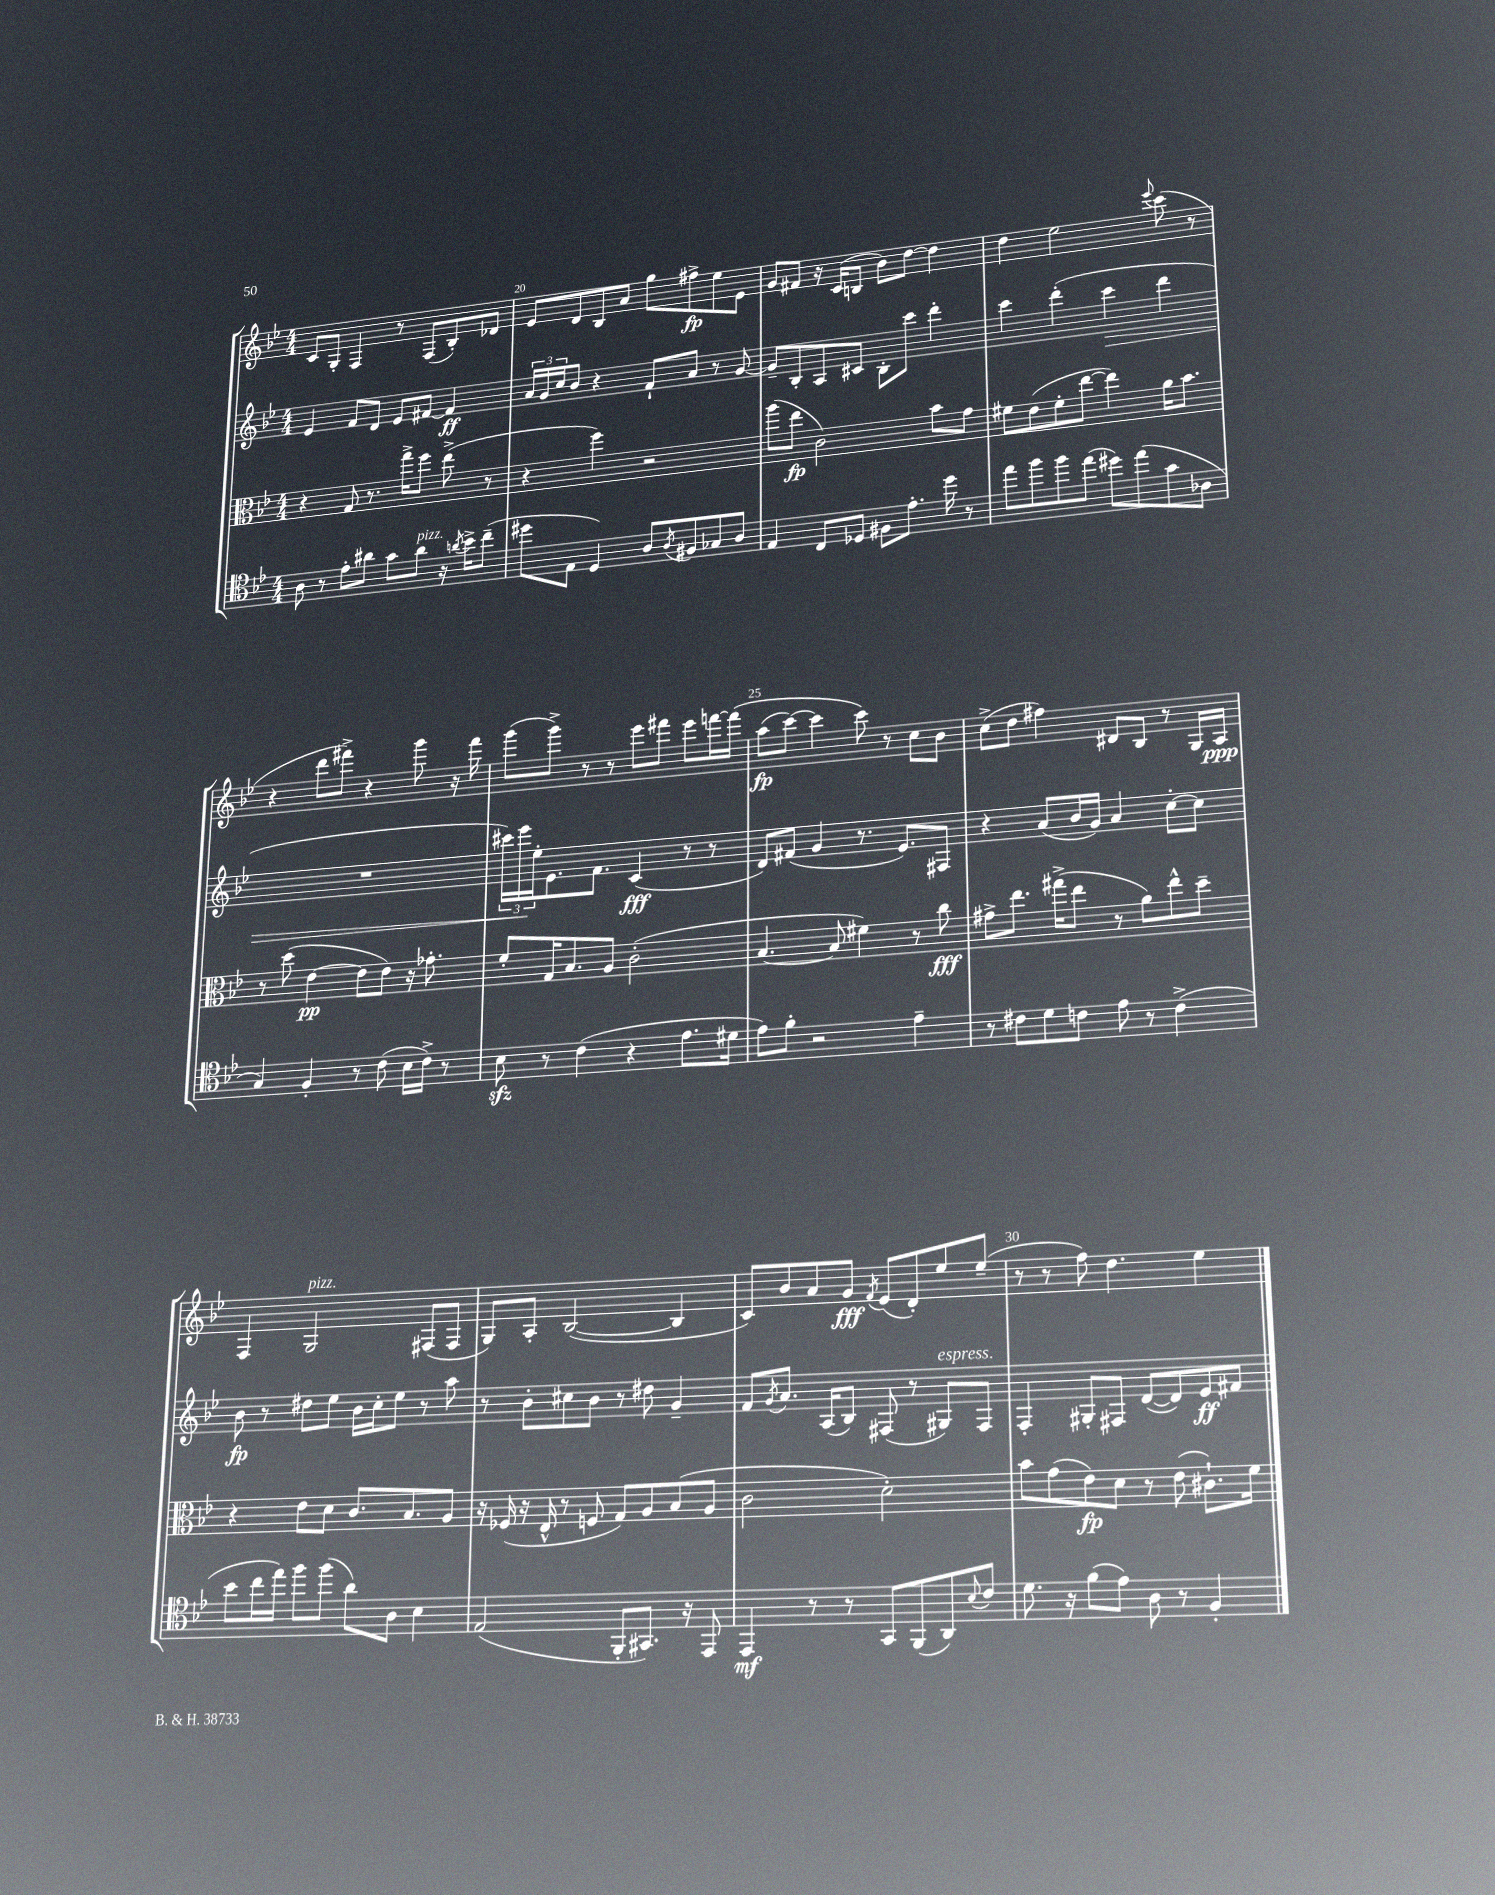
<<
\new StaffGroup <<
\new Staff = "s0" {
    \clef treble \key bes \major \numericTimeSignature \time 4/4
    c'8 g8-. f4 r8 f8( bes8-.) des'8 |
    ees'8 d'8 bes8 a'8 g''8 fis''8->\fp ees''8 ees'8 |
    g'8 fis'8 r16 c'16( b8 bes'8) d''8~ d''4 |
    d''4 ees''2 \appoggiatura { ees'''8 } c'''8( r8 |
    r4 d'''8 fis'''8->) r4 g'''8 r16 fis'''16 |
    g'''8( g'''8->) r8 r8 ees'''8 fis'''8 ees'''8 f'''16~ f'''16\( |
    a''8\fp( c'''8~) c'''4 c'''8\) r8 c''8 bes'8 |
    c''8->( d''8 fis''4) dis'8 bes8 r8 g16 a16\ppp |
    f4 g2^\markup { \italic "pizz." } fis8( fis8 |
    g8) a8-. bes2~( bes4 |
    c'8) bes'8 a'8 g'8\fff \acciaccatura { f'8 } ees'8( d'8-.) ees''8 ees''8--( |
    r8 r8 f''8) d''4. ees''4 \bar "|." |
}
\new Staff = "s1" {
    \clef treble \key bes \major \numericTimeSignature \time 4/4
    ees'4 f'8 d'8 ees'8 fis'8~ fis'4\ff |
    \tuplet 3/2 { a'16 g'16 c''16 } bes'8 r4 f'8-! a'8 r8 g'8~ |
    g'8-- bes8-. a8 cis'8 bes8-. c'''8 d'''4-. |
    c'''4 d'''4-.( c'''4\> d'''4 |
    R1 |
    \tuplet 3/2 { cis'''16) ees'''16\! ees''16-. } ees'8. f'8. c'4\fff( r8 r8 |
    d'8) fis'8( g'4 r8. ees'8.) fis8 |
    r4 a'8( bes'16 g'16) a'4 c''8~-. c''8 |
    bes'8\fp r8 dis''8 ees''8 bes'16 c''16-. ees''8 r8 a''8 |
    r8 bes'8-. cis''8 bes'8 r8 dis''8 g'4-- |
    f'8 \acciaccatura { g'8 } a'8. a16( bes8) fis8( r8 gis8^\markup { \italic "espress." }) fis8 |
    f4-. gis8-. fis8 d'8~( d'8) ees'8\ff fis'8 \bar "|." |
}
\new Staff = "s2" {
    \clef alto \key bes \major \numericTimeSignature \time 4/4
    r4 g8 r8. g''16-> f''8 ees''8->( r8 |
    r4 f''4) r2 |
    a''8( ees''8\fp c'2) bes'8 g'8 |
    fis'8 ees'8( fis'8-. ees''8~ ees''4) a'16 bes'8. |
    r8 d''8( ees'4~\pp ees'8 ees'8) r16 ges'8.-. |
    f'8-. g16 bes8. a8 c'2-.( |
    bes4.~ bes8 fis'4) r8 c''8\fff |
    gis'8-> ees''8. gis''16->( ees''8 r8 a'8) ees''8-^ d''8-- |
    r4 ees'8 d'8 c'8. bes8. a8 |
    r16 fes16( r16 ees16-^ r8 f8 g8) a8 bes8( a8 |
    c'2 d'2-.) |
    bes'8 g'8( ees'8\fp) d'8 r8 ees'8( cis'8.-!) f'16 \bar "|." |
}
\new Staff = "s3" {
    \clef tenor \key bes \major \numericTimeSignature \time 4/4
    a8 r8 ees'8-. ais'8 g'8 ais'8^\markup { \italic "pizz." } r16 \acciaccatura { a'8 } bes'16-> c''8--( |
    dis''8 ees8 d4) a8 \acciaccatura { a8 } fis8 ges8 a8 |
    ees4 c8 des8 fis8 ees'8.-. d''16 r8 |
    ees''8 f''8 f''8 ees''8( dis''8) ees''8( g'8 aes8 |
    g4) f4-. r8 c'8( bes16 c'16->) r8 |
    bes8\sfz r8 c'4( r4 ees'8. dis'16 |
    ees'8) f'8-. r2 ees'4-- |
    r8 cis'8 d'8 c'8 ees'8 r8 c'4->( |
    bes'8 c''16 ees''16) f''8 f''8( a'8) a8 bes4 |
    ees2( f,8-. gis,8.) r16 ees,8 |
    ees,4\mf r8 r8 g,8 f,8( a,8) \appoggiatura { bes8 } c'8 |
    d'8. r16 f'8( ees'8) a8 r8 f4-. \bar "|." |
}
>>
>>
\layout { \context { \Score currentBarNumber = #19 \override BarNumber.break-visibility = ##(#f #t #t) barNumberVisibility = #(every-nth-bar-number-visible 5) } }
